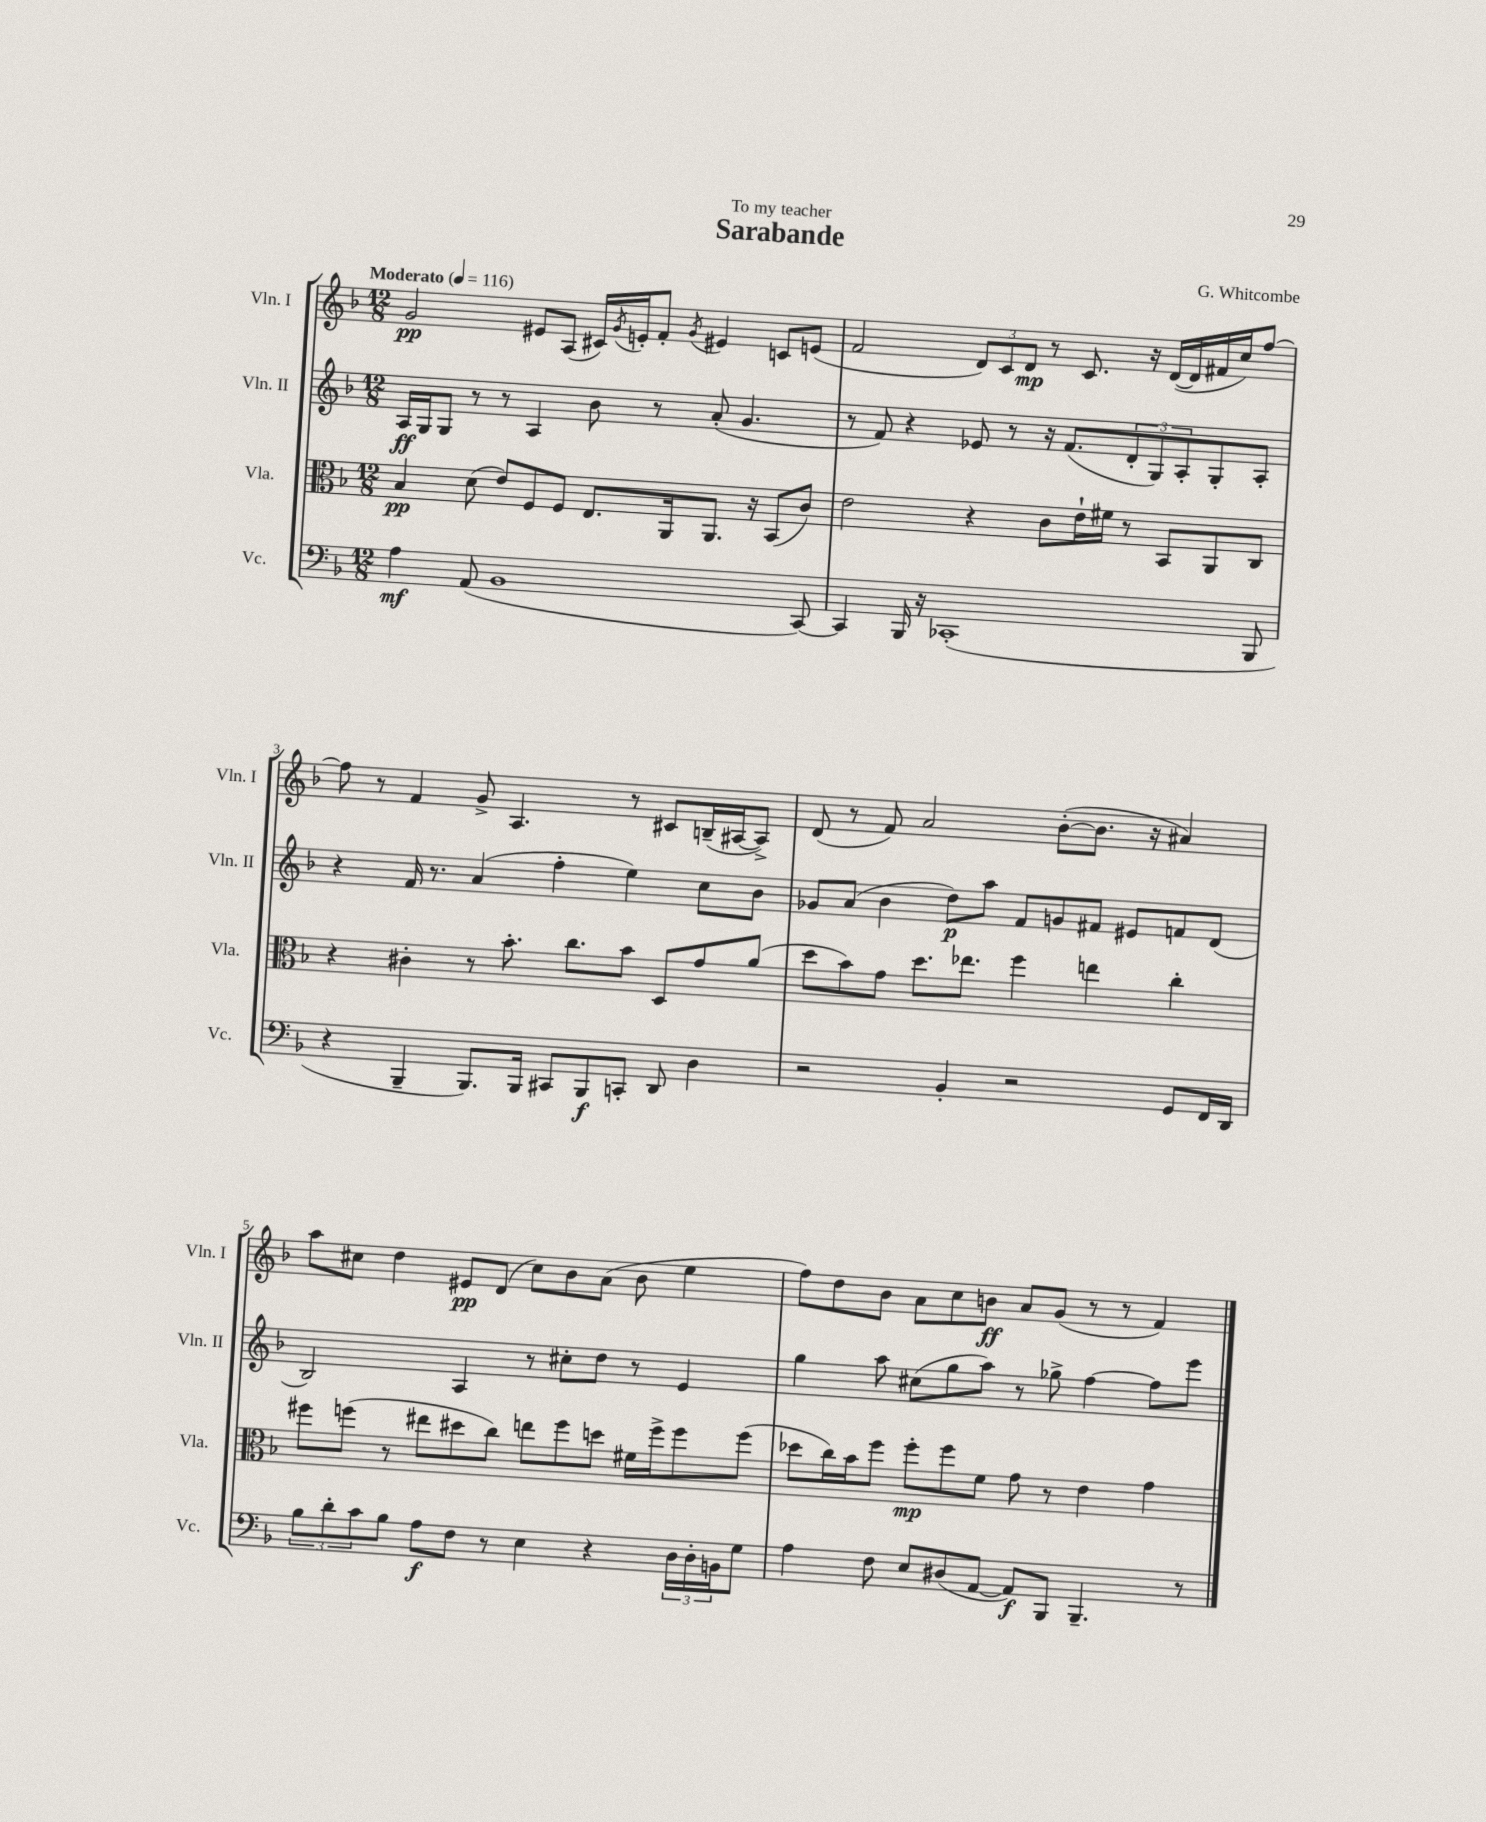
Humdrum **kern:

**kern	**dynam	**kern	**dynam	**kern	**dynam	**kern	**dynam
*part4	*part4	*part3	*part3	*part2	*part2	*part1	*part1
*staff4	*staff4	*staff3	*staff3	*staff2	*staff2	*staff1	*staff1
*I"Vc.	*	*I"Vla.	*	*I"Vln. II	*	*I"Vln. I	*
*I'Vc.	*	*I'Vla.	*	*I'Vln. II	*	*I'Vln. I	*
*clefF4	*	*clefC3	*	*clefG2	*	*clefG2	*
*k[b-]	*	*k[b-]	*	*k[b-]	*	*k[b-]	*
*M12/8	*	*M12/8	*	*M12/8	*	*M12/8	*
*MM116	*	*MM116	*	*MM116	*	*MM116	*
=1	=1	=1	=1	=1	=1	=1	=1
!	!	!	!	!	!	!LO:TX:a:B:t=Moderato	!
4A\	mf	4B-/	pp	16A/LL	ff	2g/	pp
.	.	.	.	16G/J	.	.	.
.	.	.	.	8G/J	.	.	.
(8AA/	.	(8d\	.	8r	.	.	.
1BB-	.	8e/L)	.	8r	.	.	.
.	.	8F/	.	4A/	.	8e#X/L	.
.	.	8F/J	.	.	.	(8A/J	.
.	.	8.E/L	.	8b-\	.	16c#X/LL)	.
.	.	.	.	.	.	8qg/	.
.	.	.	.	.	.	16en'/J	.
.	.	.	.	8r	.	8f'/J	.
.	.	16AA/k	.	.	.	.	.
.	.	.	.	.	.	8qg/	.
.	.	8.AA/J	.	(8a'/	.	4e#X/	.
.	.	.	.	4.g/	.	.	.
.	.	16r	.	.	.	.	.
.	.	(8BB-/L	.	.	.	8cn/L	.
[8CC/)	.	8c/J)	.	.	.	(8en/J	.
=2	=2	=2	=2	=2	=2	=2	=2
4CC/]	.	2e\	.	8r	.	2f/	.
.	.	.	.	8f/)	.	.	.
16BBB-/	.	.	.	4r	.	.	.
16r	.	.	.	.	.	.	.
(1CC-X'	.	.	.	.	.	.	.
.	.	4r	.	8e-X/	.	12d/L)	.
.	.	.	.	.	.	12c/	.
.	.	.	.	8r	.	.	.
.	.	.	.	.	.	12d/J	mp
.	.	8c\L	.	16r	.	8r	.
.	.	.	.	(8.f/L	.	.	.
.	.	16e`\L	.	.	.	8.c/	.
.	.	16f#X\JJ	.	.	.	.	.
.	.	8r	.	12d'/	.	.	.
.	.	.	.	.	.	16r	.
.	.	.	.	12G/)	.	.	.
.	.	8BB-/L	.	.	.	([16d/LL	.
.	.	.	.	12A'/	.	.	.
.	.	.	.	.	.	16d/]	.
.	.	8AA/	.	8G'/	.	16f#X/	.
.	.	.	.	.	.	16cc/J)	.
8BBB-/	.	8C/J	.	8A'/J	.	[8ff/J	.
!!LO:LB:g=z
=3	=3	=3	=3	=3	=3	=3	=3
4r	.	4r	.	4r	.	8ff\]	.
.	.	.	.	.	.	8r	.
4BBB-~/	.	4c#X'\	.	16f/	.	4f/	.
.	.	.	.	8.r	.	.	.
8.BBB-/L)	.	8r	.	(4a/	.	8g^/	.
.	.	8.b-'\	.	.	.	4.A/	.
16BBB-/Jk	.	.	.	.	.	.	.
8CC#X/L	.	.	.	4ff'\	.	.	.
.	.	8.cc\L	.	.	.	.	.
8BBB-/	f	.	.	.	.	.	.
8CCn'/J	.	8b-\J	.	4ee\)	.	8r	.
8DD/	.	8D/L	.	.	.	8c#X/L	.
4D\	.	8g/	.	8cc\L	.	(16Bn~/L	.
.	.	.	.	.	.	[16A#X/J	.
.	.	(8a/J	.	8b-\J	.	8A#^/J])	.
=4	=4	=4	=4	=4	=4	=4	=4
2r	.	8dd\L	.	8g-X/L	.	(8d/	.
.	.	8b-\)	.	(8a/J	.	8r	.
.	.	8g\J	.	4b-\	.	8f/)	.
.	.	8.dd\L	.	.	.	2a/	.
4BB-'/	.	.	.	8dd\L)	p	.	.
.	.	8.ee-X\J	.	.	.	.	.
.	.	.	.	8aa\J	.	.	.
2r	.	4ff\	.	8f/L	.	.	.
.	.	.	.	8gn/	.	([8b-'\L	.
.	.	4een\	.	8f#X/J	.	8.b-\J]	.
.	.	.	.	8e#X/L	.	.	.
.	.	.	.	.	.	16r	.
8GG/L	.	4cc'\	.	8fn/	.	4a#X/)	.
16FF/L	.	.	.	(8d/J	.	.	.
16DD/JJ	.	.	.	.	.	.	.
!!LO:LB:g=z
=5	=5	=5	=5	=5	=5	=5	=5
12B-\L	.	8ff#X\L	.	2B-/)	.	8aa\L	.
12d'\	.	.	.	.	.	.	.
.	.	(8ffn\J	.	.	.	8cc#X\J	.
12c\	.	.	.	.	.	.	.
8B-\J	.	8r	.	.	.	4dd\	.
8A\L	f	8ee#X\L	.	.	.	.	.
8F\J	.	8dd#X\	.	4A/	.	8e#X/L	pp
8r	.	8cc\J)	.	.	.	(8d/J	.
4E\	.	8een\L	.	8r	.	8cc#\L)	.
.	.	8ff\	.	8cc#X'\L	.	8b-\	.
4r	.	8ddn\J	.	8dd\J	.	(8a\J	.
.	.	16f#X\LL	.	8r	.	8b-\	.
.	.	16ff^\J	.	.	.	.	.
24D\LL	.	8ff\	.	4e/	.	4ee\	.
24D'\	.	.	.	.	.	.	.
24BBn\J	.	.	.	.	.	.	.
8G\J	.	(8ff\J	.	.	.	.	.
=6	=6	=6	=6	=6	=6	=6	=6
4A\	.	8dd-X\L	.	4gg\	.	8ff\L)	.
.	.	16cc\L)	.	.	.	8dd\	.
.	.	16b-\J	.	.	.	.	.
8F\	.	8ff\J	.	8aa\	.	8b-\J	.
8E/L	.	8ff'\L	mp	(8cc#X\L	.	8a\L	.
(8D#X/	.	8ff\	.	8gg\	.	8cc\	.
[8AA/J	.	8f\J	.	8aa\J)	.	8bn\J	ff
8AA/L])	f	8g\	.	8r	.	8a/L	.
8BBB-/J	.	8r	.	8gg-X^\	.	(8g/J	.
4.BBB-~/	.	4e\	.	[4ff\	.	8r	.
.	.	.	.	.	.	8r	.
.	.	4g\	.	8ff\L]	.	4f/)	.
8r	.	.	.	8eee\J	.	.	.
==	==	==	==	==	==	==	==
*-	*-	*-	*-	*-	*-	*-	*-
